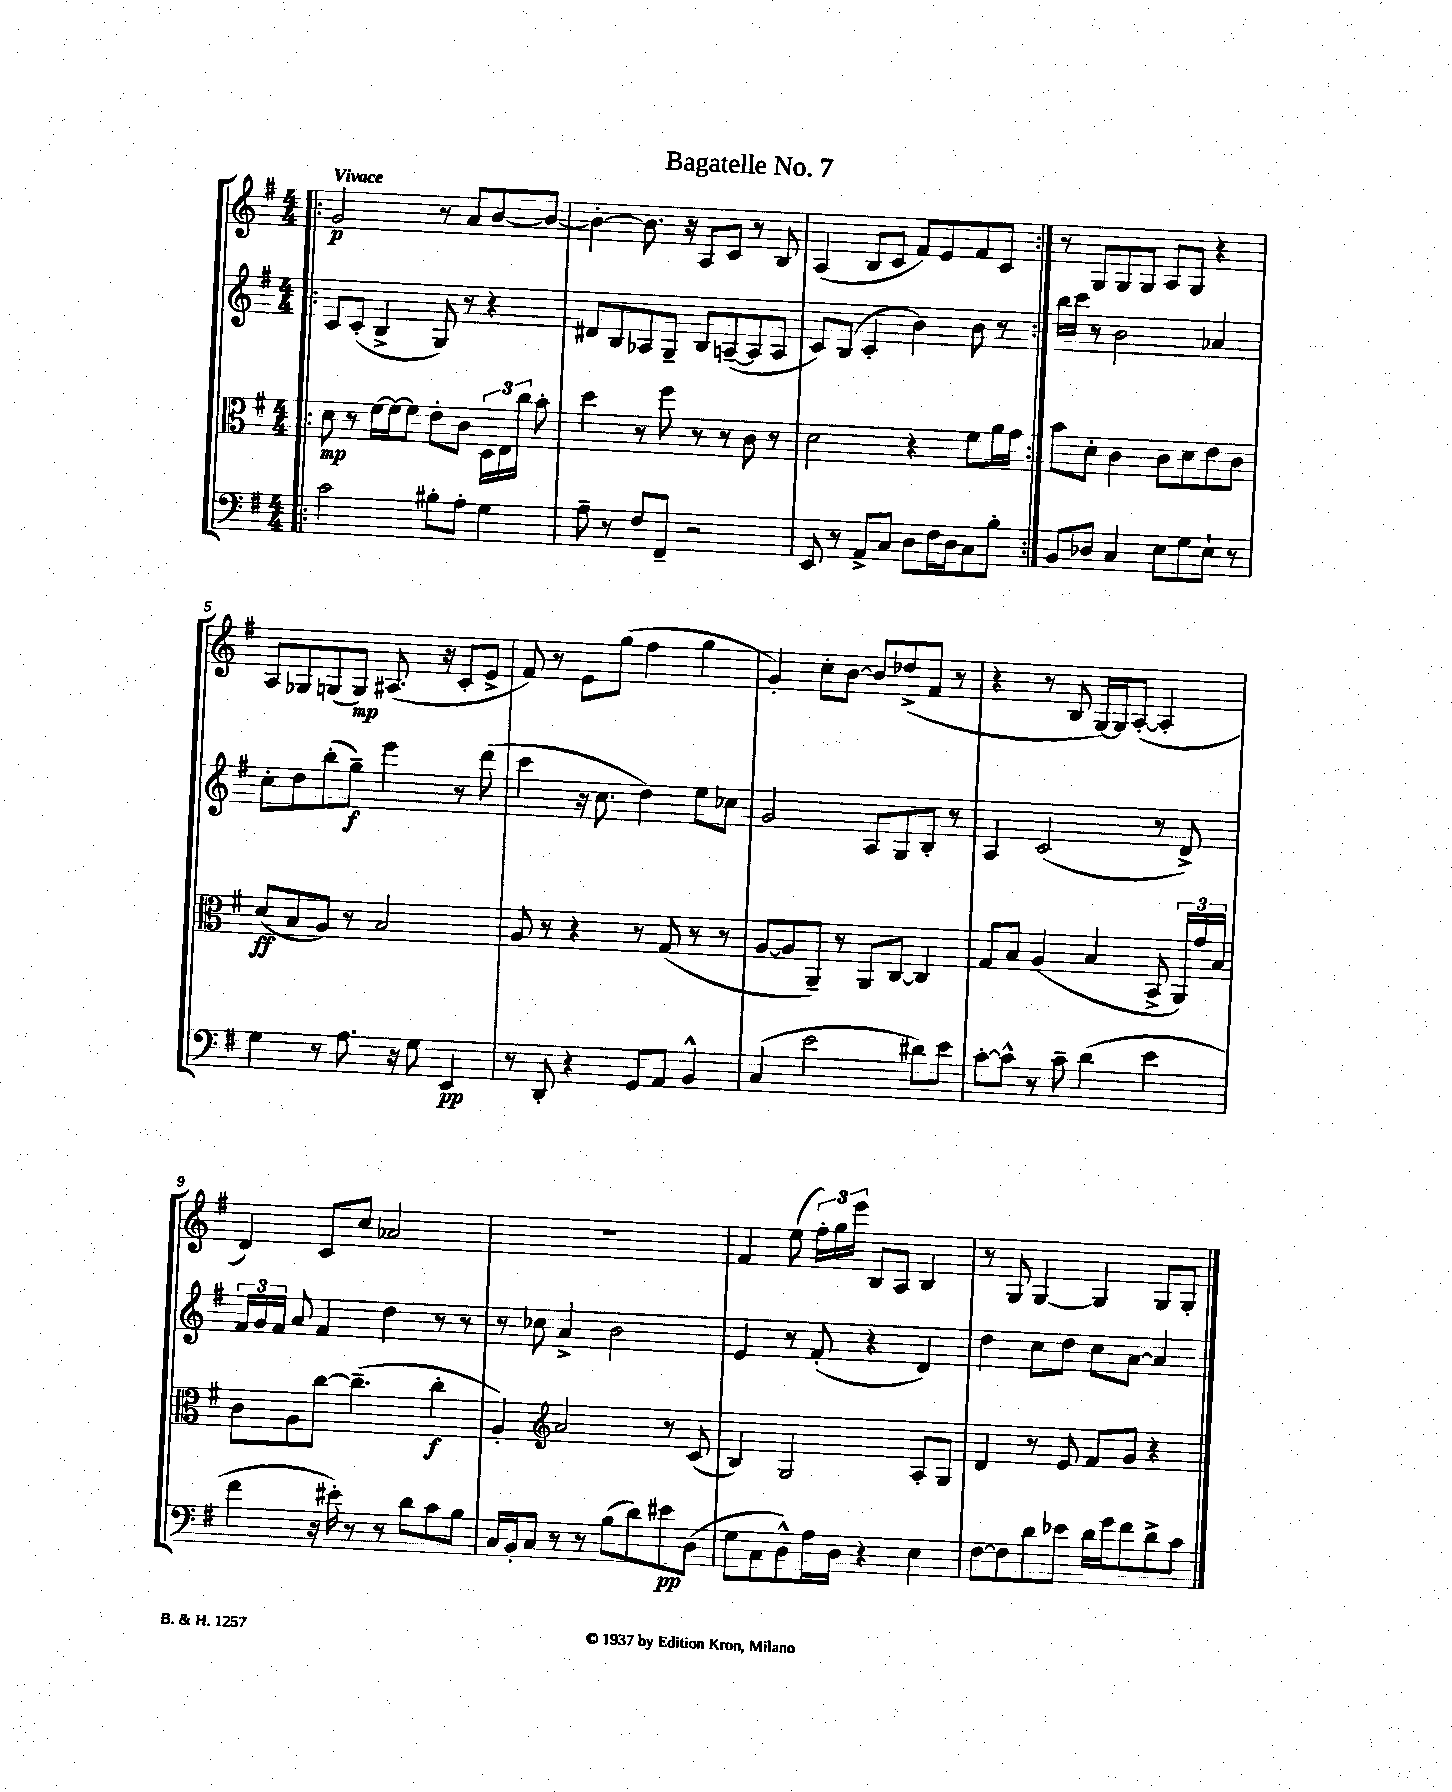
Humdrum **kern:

**kern	**dynam	**kern	**dynam	**kern	**dynam	**kern	**dynam
*part4	*part4	*part3	*part3	*part2	*part2	*part1	*part1
*staff4	*staff4	*staff3	*staff3	*staff2	*staff2	*staff1	*staff1
*clefF4	*	*clefC3	*	*clefG2	*	*clefG2	*
*k[f#]	*	*k[f#]	*	*k[f#]	*	*k[f#]	*
*M4/4	*	*M4/4	*	*M4/4	*	*M4/4	*
=1!|:	=1!|:	=1!|:	=1!|:	=1!|:	=1!|:	=1!|:	=1!|:
!	!	!	!	!	!	!LO:TX:a:B:t=Vivace	!
2c\	.	8d\	mp	8c/L	.	2g/	p
.	.	8r	.	(8c'/J	.	.	.
.	.	[16f#\LL	.	4B^/	.	.	.
.	.	16f#\J_	.	.	.	.	.
.	.	8f#\J]	.	.	.	.	.
8B#X'\L	.	8e'\L	.	8G/)	.	8r	.
8A'\J	.	8c\J	.	8r	.	8a/L	.
4G\	.	24D\LL	.	4r	.	[8b/	.
.	.	24E\	.	.	.	.	.
.	.	24cc\JJ	.	.	.	.	.
.	.	8b'\	.	.	.	8b/J_	.
=2	=2	=2	=2	=2	=2	=2	=2
8A~\	.	4dd\	.	8d#X/L	.	4b'\_	.
8r	.	.	.	8B/	.	.	.
8F#/L	.	8r	.	8A-X/	.	8.b\]	.
8FF#~/J	.	8ff#\	.	8G~/J	.	.	.
.	.	.	.	.	.	16r	.
2r	.	8r	.	8B/L	.	8A/L	.
.	.	8r	.	([8An~/	.	8c/J	.
.	.	8c\	.	8A/]	.	8r	.
.	.	8r	.	8A/J	.	8B/	.
=3	=3	=3	=3	=3	=3	=3	=3
8EE/	.	2d\	.	8c/L)	.	(4A/	.
8r	.	.	.	(8B/J	.	.	.
8AA^/L	.	.	.	4c'/	.	8B/L	.
8C/J	.	.	.	.	.	8c/J	.
8D\L	.	4r	.	4b\)	.	8f#/L)	.
16F#\L	.	.	.	.	.	8e/	.
16D\J	.	.	.	.	.	.	.
8C\	.	8f#\L	.	8b\	.	8f#/	.
8B'\J	.	16a\L	.	8r	.	8c/J	.
.	.	16g\JJ	.	.	.	.	.
=4:|!	=4:|!	=4:|!	=4:|!	=4:|!	=4:|!	=4:|!	=4:|!
8BB/L	.	8b\L	.	16bb\LL	.	8r	.
.	.	.	.	16ccc\JJ	.	.	.
8D-X/J	.	8d'\J	.	8r	.	8G/L	.
4C/	.	4c\	.	2b\	.	8G/	.
.	.	.	.	.	.	8G/J	.
8E\L	.	8c\L	.	.	.	8A/L	.
8G\	.	8d\	.	.	.	8G/J	.
8E`\J	.	8e\	.	4a-X/	.	4r	.
8r	.	8c\J	.	.	.	.	.
!!LO:LB:g=z
=5	=5	=5	=5	=5	=5	=5	=5
4G\	.	(8d/L	ff	8cc'\L	.	8A/L	.
.	.	8B/	.	8dd\	.	8G-X/	.
8r	.	8A/J)	.	(8bb'\	.	(8Gn/	.
8.A\	.	8r	.	8gg~\J)	f	8G/J)	mp
.	.	2B/	.	4eee\	.	(8.A#X/	.
16r	.	.	.	.	.	.	.
8G\	.	.	.	.	.	.	.
.	.	.	.	.	.	16r	.
4EE/	pp	.	.	8r	.	8c'/L	.
.	.	.	.	(8ddd\	.	8e^/J	.
=6	=6	=6	=6	=6	=6	=6	=6
8r	.	8A/	.	4ccc\	.	8f#/)	.
8DD'/	.	8r	.	.	.	8r	.
4r	.	4r	.	16r	.	8e\L	.
.	.	.	.	8.cc\	.	.	.
.	.	.	.	.	.	(8gg\J	.
8GG/L	.	8r	.	4dd\)	.	4ff#\	.
8AA/J	.	(8G/	.	.	.	.	.
4BB^^/	.	8r	.	8ee\L	.	4gg\	.
.	.	8r	.	8cc-X\J	.	.	.
=7	=7	=7	=7	=7	=7	=7	=7
(4C/	.	[8A/L	.	2g/	.	4g'/)	.
.	.	8A/]	.	.	.	.	.
2e\	.	8AA~/J)	.	.	.	8cc'\L	.
.	.	8r	.	.	.	[8b\J	.
.	.	8AA/L	.	8A/L	.	8b/L]	.
.	.	[8C/J	.	8G/	.	(8dd-X^/	.
8d#X\L)	.	4C/]	.	8B'/J	.	8f#/J	.
8e\J	.	.	.	8r	.	8r	.
=8	=8	=8	=8	=8	=8	=8	=8
[8c'\L	.	8G/L	.	4A/	.	4r	.
8c^^\J]	.	8B/J	.	.	.	.	.
8r	.	(4A/	.	(2c/	.	8r	.
8c~\	.	.	.	.	.	8B/	.
(4d\	.	4B/	.	.	.	[16G/LL)	.
.	.	.	.	.	.	16G/J]	.
.	.	.	.	.	.	([8A'/J	.
4e\	.	8BB^/	.	8r	.	4A'/]	.
.	.	24AA/LL)	.	8d^/)	.	.	.
.	.	24g/	.	.	.	.	.
.	.	24B/JJ	.	.	.	.	.
!!LO:LB:g=z
=9	=9	=9	=9	=9	=9	=9	=9
4f#\	.	8c\L	.	24f#/LL	.	4d/)	.
.	.	.	.	24g/	.	.	.
.	.	.	.	24f#/JJ	.	.	.
.	.	8A\	.	8a/	.	.	.
16r	.	[8cc\J	.	4f#/	.	8c/L	.
16e#X'\)	.	.	.	.	.	.	.
8r	.	(4.cc~\]	.	.	.	8cc/J	.
8r	.	.	.	4dd\	.	2a-X/	.
8d\L	.	.	.	.	.	.	.
8c\	.	4cc'\	f	8r	.	.	.
8B\J	.	.	.	8r	.	.	.
=10	=10	=10	=10	=10	=10	=10	=10
16C/LL	.	4A'/)	.	8r	.	1r	.
16BB'/J	.	.	.	.	.	.	.
8C/J	.	.	.	8cc-X\	.	.	.
*	*	*clefG2	*	*	*	*	*
8r	.	2a/	.	4a^/	.	.	.
8r	.	.	.	.	.	.	.
(8B\L	.	.	.	2b\	.	.	.
8d\)	.	.	.	.	.	.	.
8e#X\	pp	8r	.	.	.	.	.
(8D\J	.	(8c/	.	.	.	.	.
=11	=11	=11	=11	=11	=11	=11	=11
8G\L	.	4B/)	.	4e/	.	4f#/	.
8C\	.	.	.	.	.	.	.
8D^^\)	.	2G/	.	8r	.	(8ee\	.
16A\L	.	.	.	(8f#'/	.	24ff#'\LL)	.
.	.	.	.	.	.	24gg\	.
16D\JJ	.	.	.	.	.	.	.
.	.	.	.	.	.	24eee\JJ	.
4r	.	.	.	4r	.	8B/L	.
.	.	.	.	.	.	8A/J	.
4E\	.	8A'/L	.	4d/)	.	4B/	.
.	.	8G/J	.	.	.	.	.
=12	=12	=12	=12	=12	=12	=12	=12
[8F#\L	.	4d/	.	4dd\	.	8r	.
8F#\]	.	.	.	.	.	8G/	.
8d\	.	8r	.	8cc\L	.	[4G/	.
8e-X\J	.	8e/	.	8dd\J	.	.	.
16d\LL	.	8f#/L	.	8cc\L	.	4G/]	.
16g\J	.	.	.	.	.	.	.
8f#\	.	8g/J	.	[8a\J	.	.	.
8d^\	.	4r	.	4a/]	.	8G/L	.
8c\J	.	.	.	.	.	8G'/J	.
==	==	==	==	==	==	==	==
*-	*-	*-	*-	*-	*-	*-	*-
